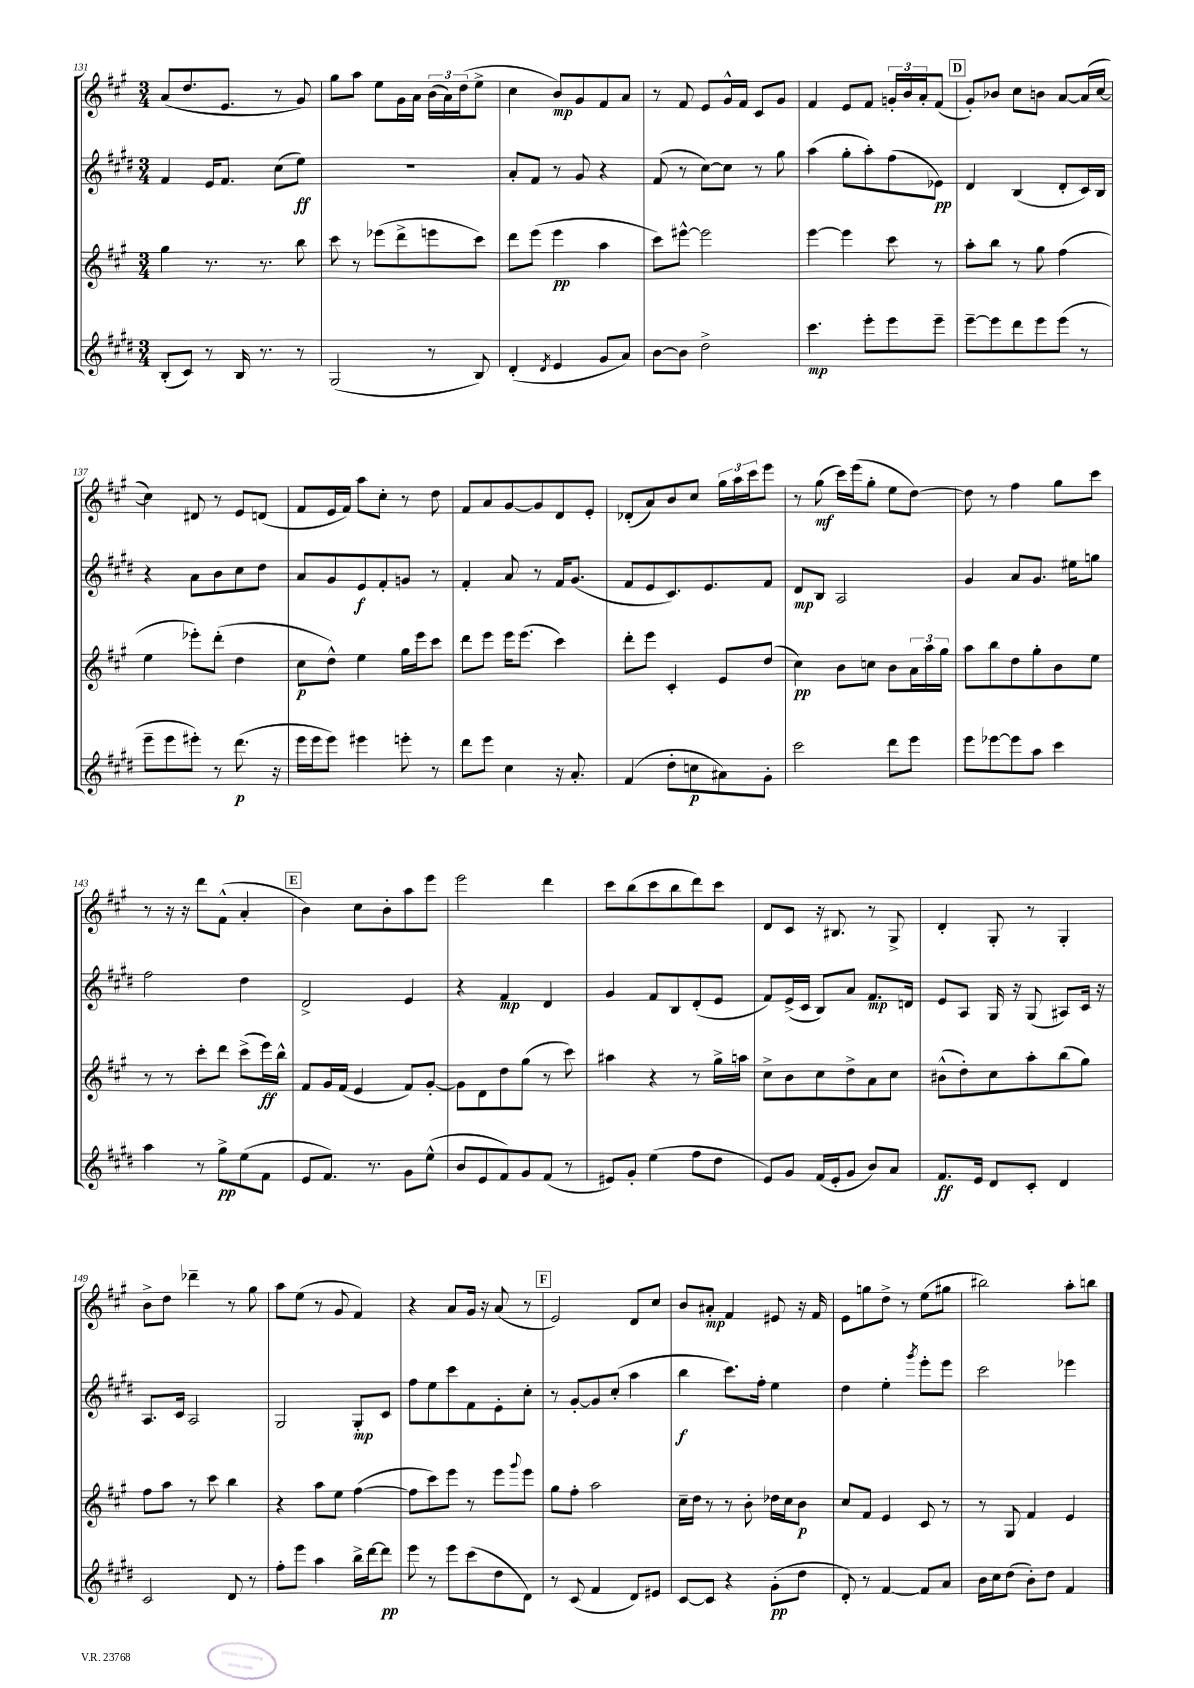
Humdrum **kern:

**kern	**dynam	**kern	**dynam	**kern	**dynam	**kern	**dynam
*part4	*part4	*part3	*part3	*part2	*part2	*part1	*part1
*staff4	*staff4	*staff3	*staff3	*staff2	*staff2	*staff1	*staff1
*clefG2	*	*clefG2	*	*clefG2	*	*clefG2	*
*k[f#c#g#d#]	*	*k[f#c#g#]	*	*k[f#c#g#d#]	*	*k[f#c#g#]	*
*M3/4	*	*M3/4	*	*M3/4	*	*M3/4	*
=131	=131	=131	=131	=131	=131	=131	=131
(8B'/L	.	4gg#\	.	4f#/	.	(8a/L	.
8c#/J)	.	.	.	.	.	8.dd/	.
8r	.	8.r	.	16e/KL	.	.	.
.	.	.	.	8.f#/J	.	8.e/J	.
16B/	.	.	.	.	.	.	.
8.r	.	8.r	.	.	.	.	.
.	.	.	.	(8cc#\L	.	8r	.
8r	.	8bb\	.	8ee\J)	ff	8g#/)	.
=132	=132	=132	=132	=132	=132	=132	=132
(2G#/	.	8ccc#\	.	2.r	.	8gg#\L	.
.	.	8r	.	.	.	8aa\J	.
.	.	(8eee-X\L	.	.	.	8ee\L	.
.	.	8ddd^\	.	.	.	16g#\L	.
.	.	.	.	.	.	16a\JJ	.
8r	.	8eeen\	.	.	.	(24b\LL	.
.	.	.	.	.	.	24a\)	.
.	.	.	.	.	.	(24dd\J	.
8B/)	.	8ccc#\J)	.	.	.	8ee^\J	.
=133	=133	=133	=133	=133	=133	=133	=133
(4d#'/	.	8ddd\L	.	8a'/L	.	4cc#\	.
.	.	(8eee\J	.	8f#/J	.	.	.
8qd#/	.	.	.	.	.	.	.
4e/	.	4eee\	pp	8r	.	8b/L)	mp
.	.	.	.	8g#/	.	8g#/	.
8g#/L	.	4aa\	.	4r	.	8f#/	.
8a/J)	.	.	.	.	.	8a/J	.
=134	=134	=134	=134	=134	=134	=134	=134
[8b\L	.	8ccc#\L)	.	(8f#/	.	8r	.
8b\J]	.	[8eee#X^^\J	.	8r	.	8f#/	.
2dd#^\	.	2eee#\]	.	[8cc#\L)	.	8e/L	.
.	.	.	.	8cc#\J]	.	16g#^^/L	.
.	.	.	.	.	.	16f#/JJ	.
.	.	.	.	8r	.	8c#/L	.
.	.	.	.	8gg#\	.	8g#/J	.
=135	=135	=135	=135	=135	=135	=135	=135
4.ccc#\	mp	[4eee\	.	(4aa\	.	4f#/	.
.	.	4eee\]	.	8gg#'\L	.	8e/L	.
8eee'\L	.	.	.	8aa'\)	.	8f#/J	.
8eee\	.	8ccc#\	.	(8ff#\	.	24gn'/LL	.
.	.	.	.	.	.	24b/	.
.	.	.	.	.	.	24a'/J	.
8eee~\J	.	8r	.	8e-X\J)	pp	(8f#/J	.
!!LO:REH:place=s1:t=D
=136	=136	=136	=136	=136	=136	=136	=136
[8eee~\L	.	8aa'\L	.	4d#/	.	8g#'/L)	.
8eee\]	.	8bb\J	.	.	.	8b-X/J	.
8ddd#\	.	8r	.	(4B/	.	8cc#\L	.
8eee\	.	8gg#\	.	.	.	8bn\J	.
(8eee\J	.	(4ff#\	.	8d#'/L	.	[8a/L	.
8r	.	.	.	16c#/L)	.	(16a/L]	.
.	.	.	.	16B/JJ	.	[16cc#/JJ	.
!!LO:LB:g=z
=137	=137	=137	=137	=137	=137	=137	=137
8eee~\L	.	4ee\	.	4r	.	4cc#\])	.
8eee\	.	.	.	.	.	.	.
8eee#X'\J)	.	8eee-X'\L)	.	8a\L	.	8d#X/	.
8r	.	(8ddd'\J	.	8b\	.	8r	.
(8.ddd#\	p	4dd\	.	8cc#\	.	8e/L	.
.	.	.	.	8dd#\J	.	(8dn/J	.
16r	.	.	.	.	.	.	.
=138	=138	=138	=138	=138	=138	=138	=138
16eee\LL	.	8cc#\L	p	8a/L	.	8f#/L	.
16eee\J	.	.	.	.	.	.	.
8eee\J)	.	8dd^^\J)	.	8g#/	.	16e/L	.
.	.	.	.	.	.	16f#/JJ)	.
4eee#X\	.	4ee\	.	8e/	f	8aa\L	.
.	.	.	.	8f#'/	.	8cc#'\J	.
8eeen'\	.	16gg#\LL	.	8gn/J	.	8r	.
.	.	16eee\J	.	.	.	.	.
8r	.	8ccc#\J	.	8r	.	8dd\	.
=139	=139	=139	=139	=139	=139	=139	=139
8ddd#\L	.	8ddd\L	.	4f#'/	.	8f#/L	.
8eee\J	.	8eee\J	.	.	.	8a/	.
4cc#\	.	16eee\KL	.	8a/	.	[8g#/	.
.	.	(8.eee\J	.	.	.	.	.
.	.	.	.	8r	.	8g#/]	.
16r	.	4ccc#\)	.	16f#/KL	.	8d/	.
8.a'/	.	.	.	(8.g#/J	.	.	.
.	.	.	.	.	.	8e'/J	.
=140	=140	=140	=140	=140	=140	=140	=140
(4f#/	.	8ddd'\L	.	8f#/L	.	(8d-X'/L	.
.	.	8eee\J	.	8e/	.	8a/)	.
8dd#'\L	.	4c#'/	.	8.c#/)	.	8b/	.
8ccn\	p	.	.	.	.	8cc#/J	.
.	.	.	.	8.e/	.	.	.
8a#X\)	.	8e/L	.	.	.	24gg#\LL	.
.	.	.	.	.	.	24aa\	.
.	.	.	.	.	.	24ccc#\J	.
8g#'\J	.	(8dd/J	.	8f#/J	.	8eee\J	.
=141	=141	=141	=141	=141	=141	=141	=141
2ccc#\	.	4cc#\)	pp	8d#/L	mp	8r	.
.	.	.	.	8B/J	.	(8gg#\	mf
.	.	8b\L	.	2A/	.	16ccc#\LL)	.
.	.	.	.	.	.	(16eee\J	.
.	.	8ccn\J	.	.	.	8gg#'\J	.
8ddd#\L	.	8b\L	.	.	.	8ee\L	.
8eee\J	.	24a\L	.	.	.	[8dd\J)	.
.	.	24aa\	.	.	.	.	.
.	.	24gg#\JJ	.	.	.	.	.
=142	=142	=142	=142	=142	=142	=142	=142
8eee\L	.	8aa\L	.	4g#/	.	8dd\]	.
[8eee-X\	.	8bb\	.	.	.	8r	.
8eee-\]	.	8dd\	.	8a/L	.	4ff#\	.
8aa\J	.	8gg#'\	.	8.g#/J	.	.	.
4ccc#\	.	8b\	.	.	.	8gg#\L	.
.	.	.	.	16ee#X\KL	.	.	.
.	.	8ee\J	.	8ggn\J	.	8ccc#\J	.
!!LO:LB:g=z
=143	=143	=143	=143	=143	=143	=143	=143
4aa\	.	8r	.	2ff#\	.	8r	.
.	.	8r	.	.	.	16r	.
.	.	.	.	.	.	16r	.
8r	.	8ccc#'\L	.	.	.	8ddd\L	.
8gg#^\L	pp	8ddd\J	.	.	.	(8f#^^\J	.
(8ee\	.	(8ccc#^\L	.	4dd#\	.	4a'/	.
8f#\J	.	16eee\L)	ff	.	.	.	.
.	.	16bb^^\JJ	.	.	.	.	.
!!LO:REH:place=s1:t=E
=144	=144	=144	=144	=144	=144	=144	=144
8e/L	.	8f#/L	.	2d#^/	.	4b\)	.
8.f#/J)	.	16g#/L	.	.	.	.	.
.	.	(16f#/JJ	.	.	.	.	.
.	.	4e/	.	.	.	8cc#\L	.
8.r	.	.	.	.	.	.	.
.	.	.	.	.	.	8b'\	.
8g#\L	.	8f#/L)	.	4e/	.	8aa\	.
(8ee^^\J	.	[8g#'/J	.	.	.	8eee\J	.
=145	=145	=145	=145	=145	=145	=145	=145
8b/L	.	8g#\L]	.	4r	.	2eee\	.
8e/	.	8d\	.	.	.	.	.
8f#/)	.	8dd\	.	4f#/	mp	.	.
8g#/	.	(8gg#\J	.	.	.	.	.
(8f#/J	.	8r	.	4d#/	.	4ddd\	.
8r	.	8ccc#\)	.	.	.	.	.
=146	=146	=146	=146	=146	=146	=146	=146
8e#X/L)	.	4aa#X\	.	4g#/	.	8ccc#\L	.
8g#'/J	.	.	.	.	.	(8bb\	.
(4ee\	.	4r	.	8f#/L	.	8ccc#\	.
.	.	.	.	8B/	.	8bb\	.
8ff#\L	.	8r	.	(8d#'/	.	8ddd\)	.
8dd#\J	.	16gg#^\LL	.	8e/J	.	8ccc#\J	.
.	.	16aan\JJ	.	.	.	.	.
=147	=147	=147	=147	=147	=147	=147	=147
8e/L)	.	8cc#^\L	.	8f#/L)	.	8d/L	.
8g#/J	.	8b\	.	(16e^/L	.	8c#/J	.
.	.	.	.	16c#/JJ	.	.	.
(16f#/LL	.	8cc#\	.	8B/L)	.	16r	.
16e'/J	.	.	.	.	.	8.B#X/	.
8g#/J	.	8dd^\	.	8a/J	.	.	.
8b/L)	.	8a\	.	8.f#/L	mp	8r	.
8a/J	.	8cc#\J	.	.	.	8G#^/	.
.	.	.	.	16dn/Jk	.	.	.
=148	=148	=148	=148	=148	=148	=148	=148
8.f#/L	ff	(8b#X^^\L	.	8e/L	.	4d'/	.
.	.	8dd'\)	.	8A/J	.	.	.
16e/Jk	.	.	.	.	.	.	.
8d#/L	.	8cc#\	.	16G#/	.	8G#'/	.
.	.	.	.	16r	.	.	.
8c#'/J	.	8aa'\	.	(8G#/	.	8r	.
4d#/	.	(8bb\	.	8A#X/L)	.	4G#'/	.
.	.	8gg#\J)	.	16c#/Jk	.	.	.
.	.	.	.	16r	.	.	.
!!LO:LB:g=z
=149	=149	=149	=149	=149	=149	=149	=149
2c#/	.	8ff#\L	.	8.A/L	.	8b^\L	.
.	.	8aa\J	.	.	.	8dd\J	.
.	.	.	.	16c#/Jk	.	.	.
.	.	8r	.	2A/	.	4ddd-X~\	.
.	.	8ccc#\	.	.	.	.	.
8d#/	.	4bb\	.	.	.	8r	.
8r	.	.	.	.	.	8gg#\	.
=150	=150	=150	=150	=150	=150	=150	=150
8ff#'\L	.	4r	.	2G#/	.	8aa\L	.
8eee\J	.	.	.	.	.	(8ee\J	.
4aa\	.	8aa\L	.	.	.	8r	.
.	.	8ee\J	.	.	.	8g#/	.
16bb^\LL	.	([4ff#\	.	8G#'/L	mp	4f#/)	.
[16ddd#\J	.	.	.	.	.	.	.
8ddd#\J]	pp	.	.	8c#/J	.	.	.
=151	=151	=151	=151	=151	=151	=151	=151
8eee\	.	8ff#\L]	.	8ff#\L	.	4r	.
8r	.	8ccc#\)	.	8ee\	.	.	.
8eee\L	.	8eee\J	.	8ccc#\	.	8a/L	.
(8ccc#\	.	8r	.	8f#\	.	16g#/Jk	.
.	.	.	.	.	.	16r	.
8dd#\	.	8eee\L	.	8e'\	.	(8a/	.
.	.	8qqggg#/	.	.	.	.	.
8d#\J)	.	8eee\J	.	8cc#'\J	.	8r	.
!!LO:REH:place=s1:t=F
=152	=152	=152	=152	=152	=152	=152	=152
8r	.	8gg#\L	.	8r	.	2e/)	.
(8c#/	.	8ff#'\J	.	[8g#'/L	.	.	.
4f#/	.	2aa\	.	8g#/]	.	.	.
.	.	.	.	(8cc#'/J	.	.	.
8d#/L)	.	.	.	4aa\	.	8d/L	.
8e#X/J	.	.	.	.	.	8cc#/J	.
=153	=153	=153	=153	=153	=153	=153	=153
[8c#/L	.	16cc#~\LL	.	4bb\	f	8b/L	.
.	.	16dd\JJ	.	.	.	.	.
8c#/J]	.	8r	.	.	.	8a#X'/J	mp
4r	.	8r	.	8.ccc#\L)	.	4f#/	.
.	.	8b'\	.	.	.	.	.
.	.	.	.	16ff#'\Jk	.	.	.
(8g#'\L	pp	16dd-X\LL	.	4ee\	.	8e#X/	.
.	.	16cc#\J	.	.	.	.	.
8dd#\J	.	8b\J	p	.	.	16r	.
.	.	.	.	.	.	16f#/	.
=154	=154	=154	=154	=154	=154	=154	=154
8d#'/)	.	8cc#/L	.	4dd#\	.	8e\L	.
8r	.	8f#/J	.	.	.	8ggn\	.
[4f#/	.	4e/	.	4ee'\	.	8dd^\J	.
.	.	.	.	.	.	8r	.
.	.	.	.	8qggg#/	.	.	.
8f#/L]	.	8c#/	.	8eee'\L	.	(8ee\L	.
8a/J	.	8r	.	8eee\J	.	8gg#X\J	.
=155	=155	=155	=155	=155	=155	=155	=155
16b\LL	.	8r	.	2ccc#\	.	2bb#X\)	.
16cc#\J	.	.	.	.	.	.	.
(8dd#\J	.	8G#/	.	.	.	.	.
8b'\L)	.	4f#/	.	.	.	.	.
8dd#\J	.	.	.	.	.	.	.
4f#/	.	4e/	.	4eee-X\	.	8aa'\L	.
.	.	.	.	.	.	8bbn\J	.
==	==	==	==	==	==	==	==
*-	*-	*-	*-	*-	*-	*-	*-
